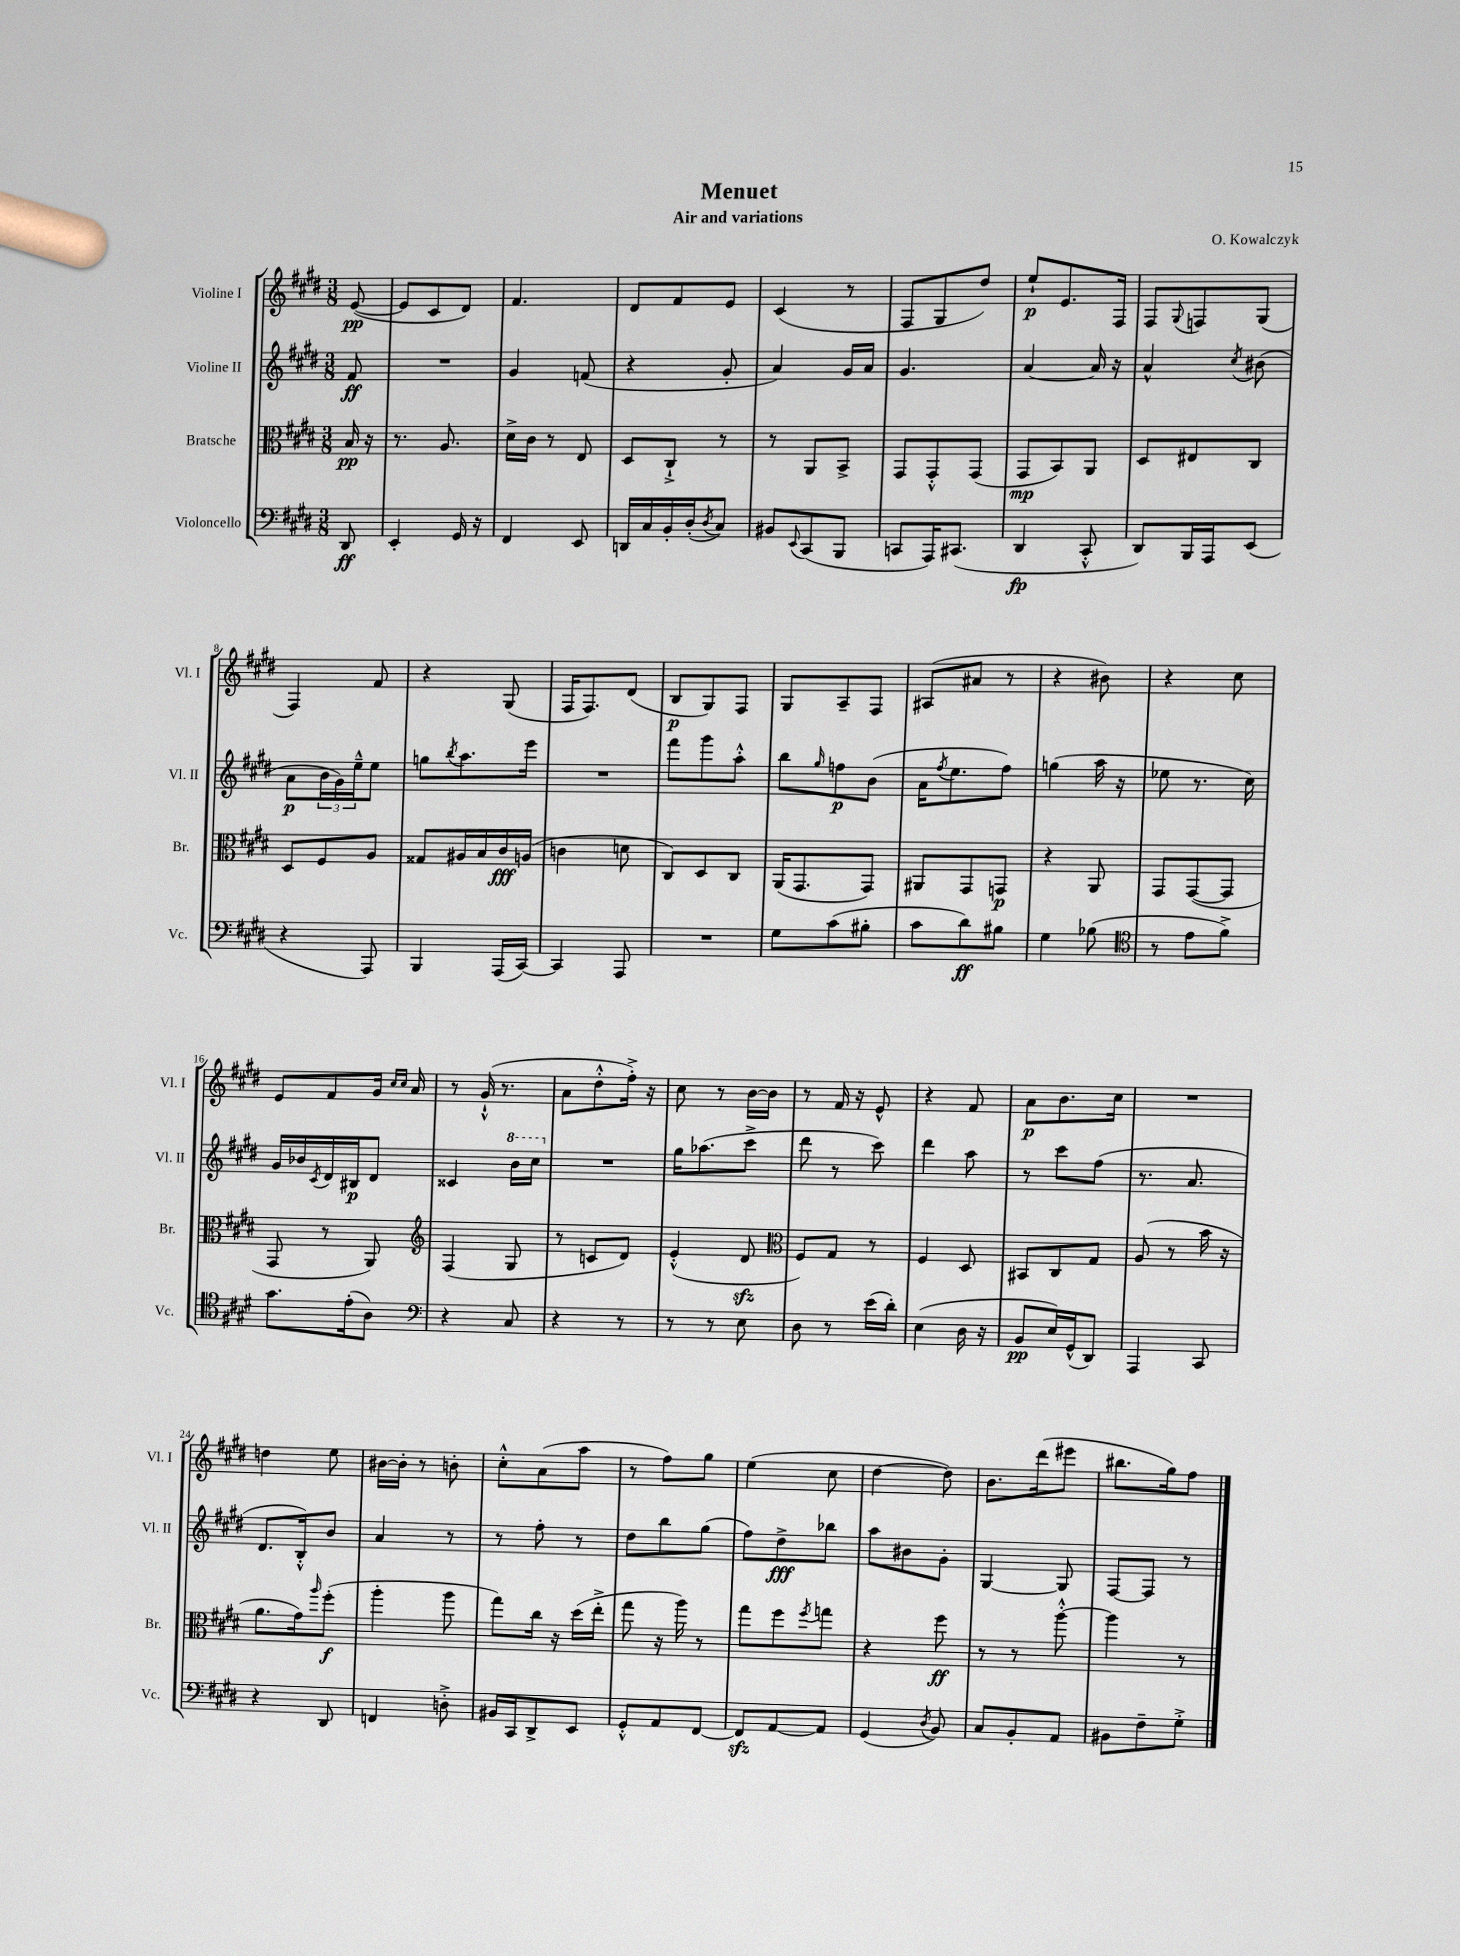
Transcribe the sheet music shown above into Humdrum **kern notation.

**kern	**dynam	**kern	**dynam	**kern	**dynam	**kern	**dynam
*part4	*part4	*part3	*part3	*part2	*part2	*part1	*part1
*staff4	*staff4	*staff3	*staff3	*staff2	*staff2	*staff1	*staff1
*I"Violoncello	*	*I"Bratsche	*	*I"Violine II	*	*I"Violine I	*
*I'Vc.	*	*I'Br.	*	*I'Vl. II	*	*I'Vl. I	*
*clefF4	*	*clefC3	*	*clefG2	*	*clefG2	*
*k[f#c#g#d#]	*	*k[f#c#g#d#]	*	*k[f#c#g#d#]	*	*k[f#c#g#d#]	*
*M3/8	*	*M3/8	*	*M3/8	*	*M3/8	*
=	=	=	=	=	=	=	=
8DD#/	ff	16B/	pp	8f#/	ff	([8e/	pp
.	.	16r	.	.	.	.	.
=1	=1	=1	=1	=1	=1	=1	=1
4EE'/	.	8.r	.	4.r	.	8e/L]	.
.	.	.	.	.	.	8c#/	.
.	.	8.A/	.	.	.	.	.
16GG#/	.	.	.	.	.	8d#/J)	.
16r	.	.	.	.	.	.	.
=2	=2	=2	=2	=2	=2	=2	=2
4FF#/	.	16d#^\LL	.	4g#/	.	4.f#/	.
.	.	16c#\JJ	.	.	.	.	.
.	.	8r	.	.	.	.	.
8EE/	.	8E/	.	(8fn/	.	.	.
=3	=3	=3	=3	=3	=3	=3	=3
16DDn/LL	.	8D#/L	.	4r	.	8d#/L	.
16C#/	.	.	.	.	.	.	.
16BB'/	.	8C#`^/J	.	.	.	8f#/	.
(16D#'/J	.	.	.	.	.	.	.
8qD#/	.	.	.	.	.	.	.
8C#/J)	.	8r	.	8g#'/	.	8e/J	.
=4	=4	=4	=4	=4	=4	=4	=4
8BB#X/L	.	8r	.	4a/)	.	(4c#/	.
8qqEE/	.	.	.	.	.	.	.
(8CC#/	.	8AA/L	.	.	.	.	.
8BBB/J	.	8BB^/J	.	16g#/LL	.	8r	.
.	.	.	.	16a/JJ	.	.	.
=5	=5	=5	=5	=5	=5	=5	=5
8CCn/L	.	8GG#/L	.	4.g#/	.	8F#/L	.
16AAA/K)	.	8GG#'^^/	.	.	.	8G#/	.
(8.CC#X/J	.	.	.	.	.	.	.
.	.	(8GG#/J	.	.	.	8dd#/J)	.
=6	=6	=6	=6	=6	=6	=6	=6
4DD#/	fp	8GG#/L	mp	[4a/	.	8ee`/L	p
.	.	8BB/)	.	.	.	8.e/	.
8CC#'^^/	.	8AA/J	.	16a/]	.	.	.
.	.	.	.	16r	.	16F#/Jk	.
=7	=7	=7	=7	=7	=7	=7	=7
8DD#/L)	.	8D#/L	.	4a^^/	.	8F#/L	.
.	.	.	.	.	.	8qqG#/	.
16BBB/L	.	8E#X/	.	.	.	8Fn/	.
16AAA/J	.	.	.	.	.	.	.
.	.	.	.	8qcc#/	.	.	.
(8EE/J	.	8C#/J	.	(8b#X\	.	(8G#/J	.
!!LO:LB:g=z
=8	=8	=8	=8	=8	=8	=8	=8
4r	.	8D#/L	.	8a\L	p	4F#/)	.
.	.	8F#/	.	24b\L	.	.	.
.	.	.	.	24g#\)	.	.	.
.	.	.	.	24ee~^^\J	.	.	.
8AAA/)	.	8A/J	.	8ee\J	.	8f#/	.
=9	=9	=9	=9	=9	=9	=9	=9
4BBB/	.	8G##X/L	.	8ggn\L	.	4r	.
.	.	.	.	8qbb/	.	.	.
.	.	16A#X/L	.	8.aa\	.	.	.
.	.	16B/	.	.	.	.	.
(16AAA/LL	.	16c#/	fff	.	.	(8G#/	.
[16CC#/JJ)	.	(16An/JJ	.	16eee\Jk	.	.	.
=10	=10	=10	=10	=10	=10	=10	=10
4CC#/]	.	4cn\	.	4.r	.	16F#/KL	.
.	.	.	.	.	.	8.F#/)	.
8AAA/	.	8dn\	.	.	.	(8d#/J	.
=11	=11	=11	=11	=11	=11	=11	=11
4.r	.	8C#/L)	.	8fff#\L	.	8B/L	p
.	.	8D#/	.	8ggg#\	.	8G#/)	.
.	.	8C#/J	.	8aa'^^\J	.	8F#/J	.
=12	=12	=12	=12	=12	=12	=12	=12
8G#\L	.	(16AA/KL	.	8bb\L	.	8G#/L	.
.	.	8.GG#/	.	.	.	.	.
.	.	.	.	16qqgg#/	.	.	.
(8c#\	.	.	.	8ffn\	p	8A~/	.
8B#X'\J	.	8GG#/J)	.	(8b\J	.	8F#/J	.
=13	=13	=13	=13	=13	=13	=13	=13
8c#\L	.	8AA#X/L	.	16a\KL	.	(8A#X/L	.
.	.	.	.	8qff#/	.	.	.
.	.	.	.	8.ee\	.	.	.
8d#\)	ff	8GG#/	.	.	.	8a#X/J	.
8B#X\J	.	8GGn/J	p	8ff#\J)	.	8r	.
=14	=14	=14	=14	=14	=14	=14	=14
4G#\	.	4r	.	(4ggn\	.	4r	.
(8B-X\	.	8AA/	.	16aa\	.	8b#X\)	.
.	.	.	.	16r	.	.	.
=15	=15	=15	=15	=15	=15	=15	=15
*clefC4	*	*	*	*	*	*	*
8r	.	8GG#/L	.	8ee-X\	.	4r	.
8e\L	.	([8GG#/	.	8.r	.	.	.
8f#^\J)	.	8GG#/J]	.	.	.	8cc#\	.
.	.	.	.	16cc#\)	.	.	.
!!LO:LB:g=z
=16	=16	=16	=16	=16	=16	=16	=16
8.g#\L	.	8GG#/	.	16g#/LL	.	8e/L	.
.	.	.	.	16b-X/	.	.	.
.	.	.	.	8qc#/	.	.	.
.	.	8r	.	16d#/	.	8f#/	.
(16e'\k	.	.	.	16B#X/J	p	.	.
8A\J)	.	8AA/)	.	8d#/J	.	16g#/Jk	.
.	.	.	.	.	.	16qqcc#/LL	.
.	.	.	.	.	.	16qqcc#/JJ	.
.	.	.	.	.	.	16a/	.
=17	=17	=17	=17	=17	=17	=17	=17
*clefF4	*	*clefG2	*	*	*	*	*
4r	.	(4F#/	.	4c##X/	.	8r	.
.	.	.	.	.	.	(16g#`^^/	.
.	.	.	.	.	.	8.r	.
*	*	*	*	*8va	*	*	*
8C#/	.	8G#/	.	16bb\LL	.	.	.
.	.	.	.	16ccc#\JJ	.	.	.
=18	=18	=18	=18	=18	=18	=18	=18
*	*	*	*	*X8va	*	*	*
4r	.	8r	.	4.r	.	8a\L	.
.	.	8cn/L	.	.	.	8dd#'^^\	.
8r	.	8d#/J)	.	.	.	16ff#'^\Jk)	.
.	.	.	.	.	.	16r	.
=19	=19	=19	=19	=19	=19	=19	=19
8r	.	(4e'^^/	.	16gg#\KL	.	8cc#\	.
.	.	.	.	(8.aa-X\	.	.	.
8r	.	.	.	.	.	8r	.
8E\	.	8d#zz/	.	8ccc#^\J	.	[16b\LL	.
.	.	.	.	.	.	16b\JJ]	.
=20	=20	=20	=20	=20	=20	=20	=20
*	*	*clefC3	*	*	*	*	*
8D#\	.	8F#/L)	.	8ddd#\	.	8r	.
8r	.	8G#/J	.	8r	.	16f#/	.
.	.	.	.	.	.	16r	.
(16e\LL	.	8r	.	8ccc#\)	.	8e^^/	.
16d#'\JJ)	.	.	.	.	.	.	.
=21	=21	=21	=21	=21	=21	=21	=21
(4E\	.	4F#/	.	4ddd#\	.	4r	.
16D#\	.	8D#/	.	8aa\	.	8f#/	.
16r	.	.	.	.	.	.	.
=22	=22	=22	=22	=22	=22	=22	=22
8BB/L	pp	8BB#X/L	.	8r	.	8a\L	p
16E/L)	.	8C#/	.	8ccc#\L	.	8.b\	.
(16GG#^^/J	.	.	.	.	.	.	.
8DD#/J)	.	8G#/J	.	(8ff#\J	.	.	.
.	.	.	.	.	.	16cc#\Jk	.
=23	=23	=23	=23	=23	=23	=23	=23
4AAA/	.	(8A/	.	8.r	.	4.r	.
.	.	8r	.	.	.	.	.
.	.	.	.	8.a/	.	.	.
8CC#/	.	16b\	.	.	.	.	.
.	.	16r	.	.	.	.	.
!!LO:LB:g=z
=24	=24	=24	=24	=24	=24	=24	=24
4r	.	8.a\L	.	8.d#/L	.	4ddn\	.
.	.	16g#\k)	.	16B'^^/k)	.	.	.
.	.	16qqaa/	.	.	.	.	.
8DD#/	.	(8ff#'\J	f	8b/J	.	8ee\	.
=25	=25	=25	=25	=25	=25	=25	=25
4FFn/	.	4aa'\	.	4a/	.	[16b#X\LL	.
.	.	.	.	.	.	16b#'\JJ]	.
.	.	.	.	.	.	8r	.
8Dn'^\	.	8aa\	.	8r	.	8bn'\	.
=26	=26	=26	=26	=26	=26	=26	=26
16BB#X/LL	.	8gg#\L)	.	8r	.	8cc#'^^\L	.
16CC#/J	.	.	.	.	.	.	.
8DD#^/	.	16cc#\Jk	.	8ff#'\	.	(8a\	.
.	.	16r	.	.	.	.	.
8EE/J	.	(16dd#\LL	.	8r	.	8aa\J	.
.	.	16ee'^\JJ	.	.	.	.	.
=27	=27	=27	=27	=27	=27	=27	=27
8GG#'^^/L	.	8gg#\	.	8dd#\L	.	8r	.
8AA/	.	16r	.	8bb\	.	8ff#\L)	.
.	.	16aa\)	.	.	.	.	.
[8FF#/J	.	8r	.	(8gg#\J	.	8gg#\J	.
=28	=28	=28	=28	=28	=28	=28	=28
8FF#zz/L]	.	8gg#\L	.	8ff#\L)	.	(4ee\	.
[8AA/	.	8ff#\	.	8dd#^\	fff	.	.
.	.	8qff#/	.	.	.	.	.
8AA/J]	.	8ggn\J	.	8bb-X\J	.	8cc#\	.
=29	=29	=29	=29	=29	=29	=29	=29
(4GG#/	.	4r	.	8aa\L	.	[4dd#\	.
.	.	.	.	8b#X\	.	.	.
8qD#/	.	.	.	.	.	.	.
8BB/)	.	8ff#\	ff	8g#'\J	.	8dd#\])	.
=30	=30	=30	=30	=30	=30	=30	=30
8C#/L	.	8r	.	[4G#/	.	8.b\L	.
8BB'/	.	8r	.	.	.	.	.
.	.	.	.	.	.	(16ddd#\k	.
8AA/J	.	[8aa'^^\	.	8G#/]	.	8eee#X\J	.
=31	=31	=31	=31	=31	=31	=31	=31
8BB#X\L	.	4aa\]	.	[8F#/L	.	8.bb#X\L	.
8F#~\	.	.	.	8F#/J]	.	.	.
.	.	.	.	.	.	16gg#\k)	.
8G#'^\J	.	8r	.	8r	.	8ff#\J	.
==	==	==	==	==	==	==	==
*-	*-	*-	*-	*-	*-	*-	*-
